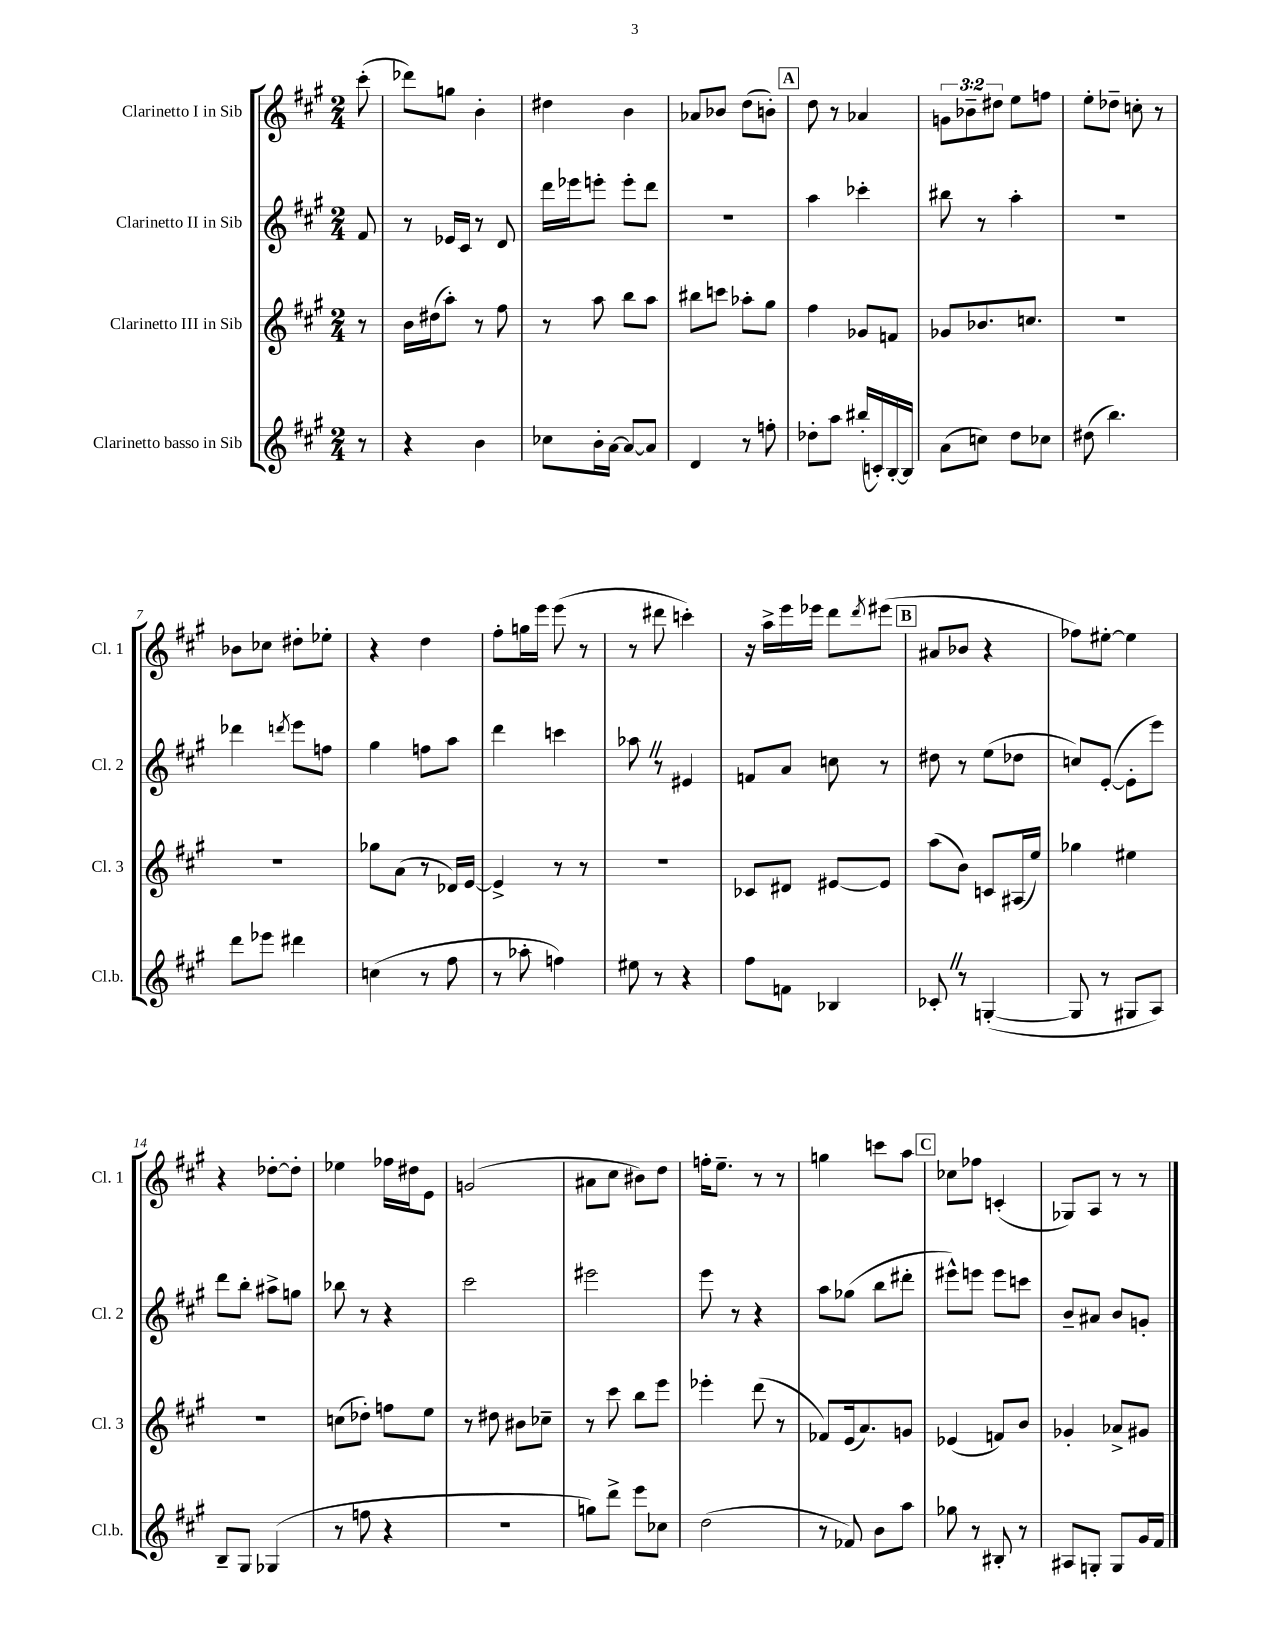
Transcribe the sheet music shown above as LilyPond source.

<<
\new StaffGroup <<
\new Staff = "s0" \with { instrumentName = "Clarinetto I in Sib" shortInstrumentName = "Cl. 1" } {
    \clef treble \key a \major \numericTimeSignature \time 2/4 \override Staff.TupletNumber.text = #tuplet-number::calc-fraction-text \partial 8
    cis'''8-.( |
    des'''8) g''8 b'4-. |
    dis''4 b'4 |
    aes'8 bes'8 d''8( b'8-.) |
    \mark \markup { \box "A" } d''8 r8 aes'4 |
    \tuplet 3/2 { g'8 bes'8-- dis''8 } e''8 f''8 |
    e''8-. des''8-- c''8-. r8 |
    bes'8 ces''8 dis''8-. ees''8-. |
    r4 d''4 |
    fis''8-. g''16 e'''16 e'''8( r8 |
    r8 dis'''8 c'''4-.) |
    r16 a''16-> e'''16 ees'''16 d'''8 \acciaccatura { d'''8 } eis'''8( |
    \mark \markup { \box "B" } ais'8 bes'8 r4 |
    fes''8) eis''8~-. eis''4 |
    r4 des''8~-. des''8-. |
    ees''4 fes''16 dis''16 e'8 |
    g'2( |
    ais'8 cis''8 bis'8) d''8 |
    f''16-. e''8.-- r8 r8 |
    g''4 c'''8 a''8 |
    \mark \markup { \box "C" } ces''8 fes''8 c'4-.( |
    ges8) a8 r8 r8 \bar "|." |
}
\new Staff = "s1" \with { instrumentName = "Clarinetto II in Sib" shortInstrumentName = "Cl. 2" } {
    \clef treble \key a \major \numericTimeSignature \time 2/4 \partial 8
    fis'8 |
    r8 ees'16 cis'16 r8 d'8 |
    d'''16 ees'''16 e'''8-. e'''8-. d'''8 |
    R2 |
    \mark \markup { \box "A" } a''4 ces'''4-. |
    bis''8 r8 a''4-. |
    r2 |
    des'''4 \acciaccatura { d'''8 } e'''8 f''8 |
    gis''4 f''8 a''8 |
    d'''4 c'''4 |
    aes''8 \once \override BreathingSign.text = \markup { \musicglyph "scripts.caesura.straight" } \breathe r8 eis'4 |
    f'8 a'8 c''8 r8 |
    \mark \markup { \box "B" } dis''8 r8 e''8( des''8 |
    c''8) e'8~-.( e'8-. e'''8) |
    d'''8 b''8-. ais''8-> g''8 |
    bes''8 r8 r4 |
    cis'''2 |
    eis'''2 |
    e'''8 r8 r4 |
    a''8 ges''8( b''8 dis'''8-. |
    \mark \markup { \box "C" } eis'''8-^) e'''8 e'''8 c'''8 |
    b'8-- ais'8 b'8 g'8-. \bar "|." |
}
\new Staff = "s2" \with { instrumentName = "Clarinetto III in Sib" shortInstrumentName = "Cl. 3" } {
    \clef treble \key a \major \numericTimeSignature \time 2/4 \partial 8
    r8 |
    b'16 dis''16( a''8-.) r8 fis''8 |
    r8 a''8 b''8 a''8 |
    bis''8 c'''8 aes''8-. gis''8 |
    \mark \markup { \box "A" } fis''4 ges'8 f'8 |
    ges'8 bes'8. c''8. |
    R2 |
    R2 |
    ges''8 a'8( r8 des'16) e'16~ |
    e'4-> r8 r8 |
    r2 |
    ces'8 dis'8 eis'8~ eis'8 |
    \mark \markup { \box "B" } a''8( b'8) c'8 ais16( e''16) |
    ges''4 eis''4 |
    r2 |
    c''8( des''8-.) f''8 e''8 |
    r8 dis''8 bis'8 ces''8-- |
    r8 cis'''8 b''8 e'''8 |
    ees'''4-. d'''8( r8 |
    fes'8) e'16( a'8.) g'8 |
    \mark \markup { \box "C" } ees'4( f'8) b'8 |
    ges'4-. aes'8-> gis'8 \bar "|." |
}
\new Staff = "s3" \with { instrumentName = "Clarinetto basso in Sib" shortInstrumentName = "Cl.b." } {
    \clef treble \key a \major \numericTimeSignature \time 2/4 \partial 8
    r8 |
    r4 b'4 |
    ces''8 b'16-. a'16~ a'8~ a'8 |
    d'4 r8 f''8-. |
    \mark \markup { \box "A" } des''8-. a''8 bis''16-.( c'16-.) b16~-. b16 |
    a'8( c''8) d''8 ces''8 |
    dis''8( b''4.) |
    d'''8 ees'''8 dis'''4 |
    c''4( r8 fis''8 |
    r8 aes''8-. f''4) |
    eis''8 r8 r4 |
    fis''8 f'8 bes4 |
    \mark \markup { \box "B" } ces'8-. \once \override BreathingSign.text = \markup { \musicglyph "scripts.caesura.straight" } \breathe r8 g4~-.( |
    g8 r8 gis8 a8) |
    b8-- gis8 ges4( |
    r8 f''8 r4 |
    R2 |
    g''8) d'''8-> e'''8 ces''8 |
    d''2( |
    r8 fes'8) b'8 a''8 |
    \mark \markup { \box "C" } ges''8 r8 bis8-. r8 |
    ais8 g8-. g8 gis'16 fis'16 \bar "|." |
}
>>
>>
